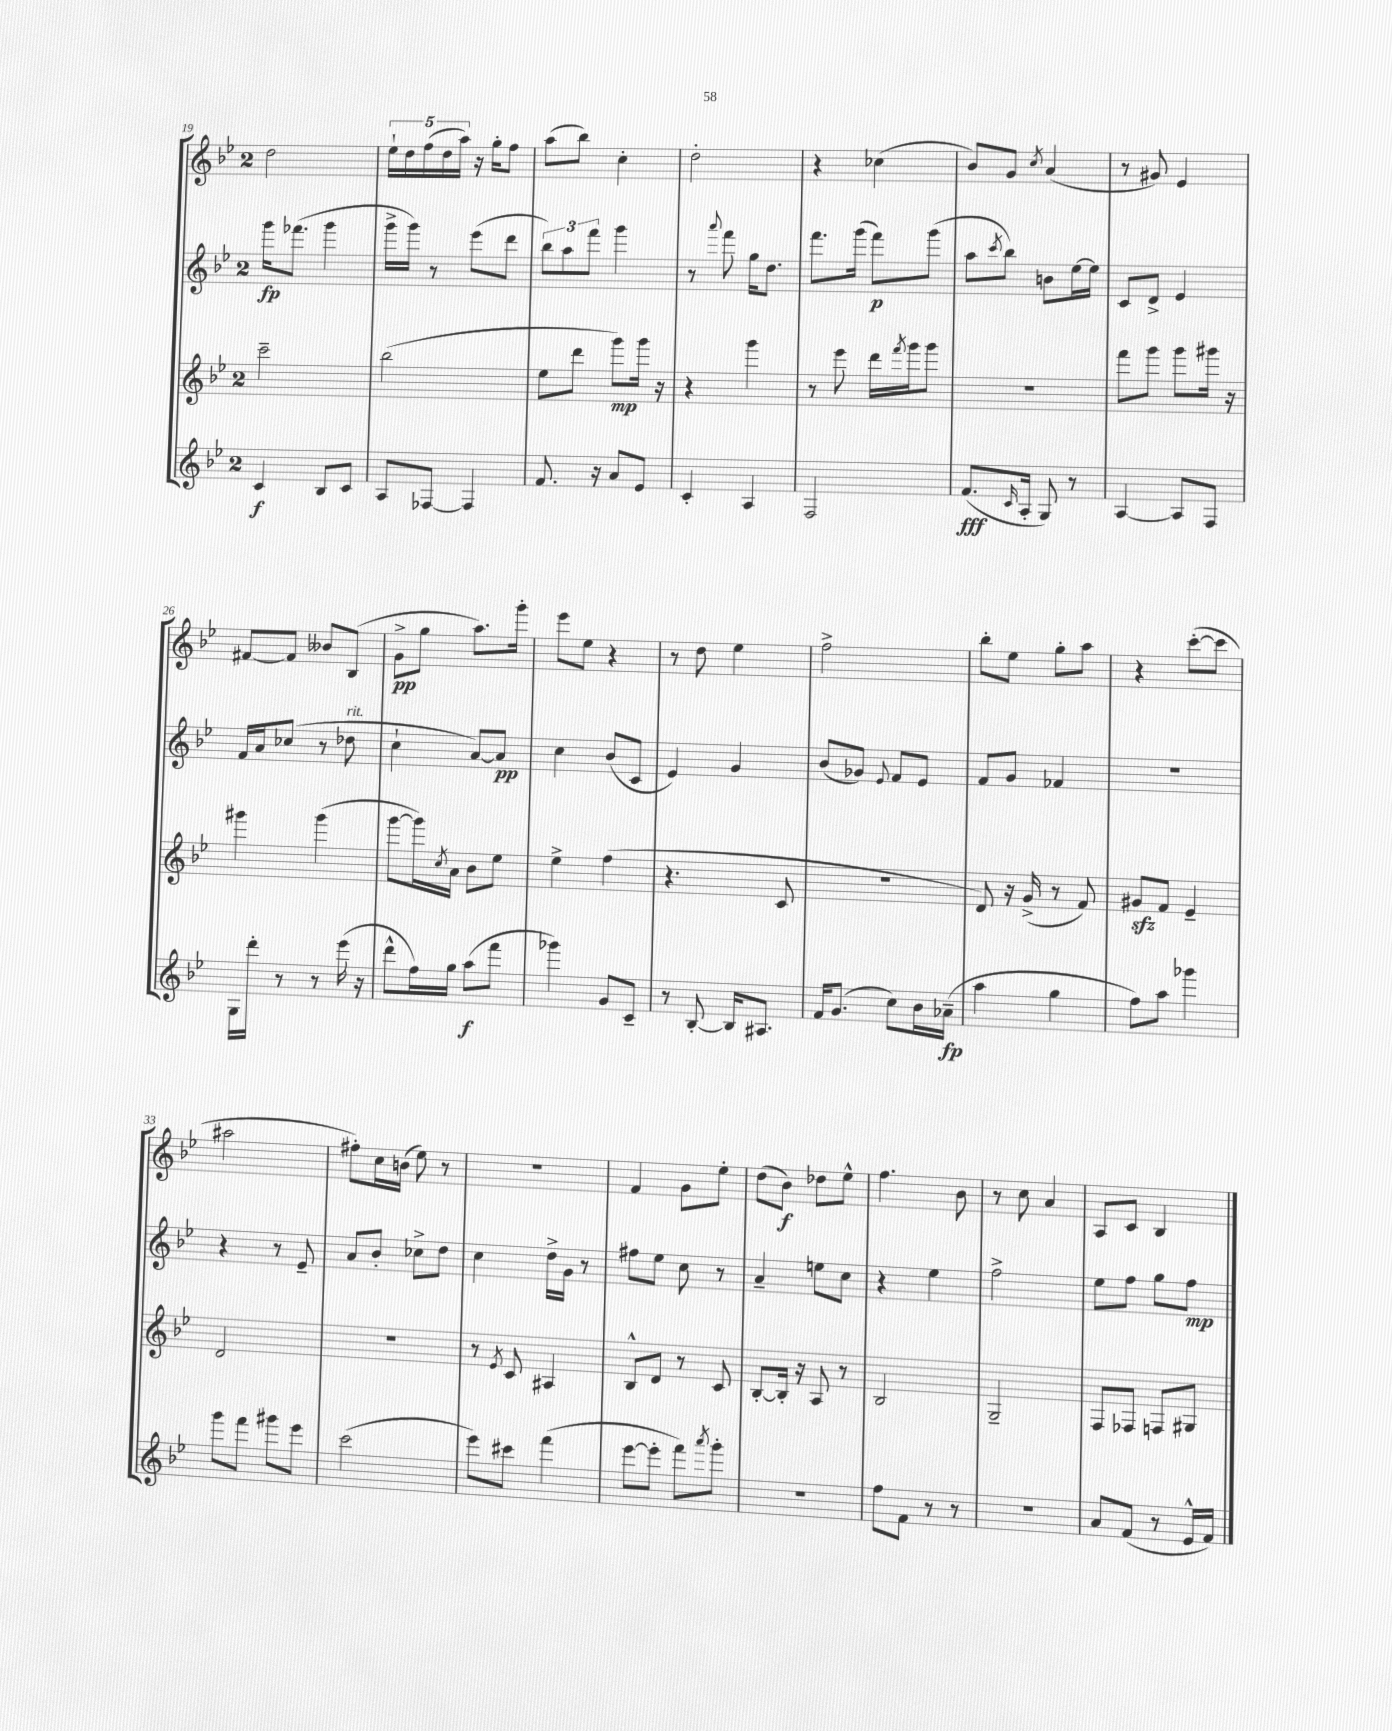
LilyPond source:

<<
\new StaffGroup <<
\new Staff = "s0" {
    \clef treble \key bes \major \once \override Staff.TimeSignature.style = #'single-digit \time 2/4
    d''2 |
    \tuplet 5/4 { ees''16-! d''16 f''16( d''16 a''16) } r16 g''16-. f''8 |
    a''8( bes''8) c''4-. |
    d''2-. |
    r4 ces''4( |
    bes'8) g'8 \acciaccatura { c''8 } a'4( |
    r8 gis'8) ees'4 |
    fis'8~ fis'8 beses'8 bes8( |
    g'8->\pp g''8 a''8.) g'''16-. |
    ees'''8 ees''8 r4 |
    r8 d''8 ees''4 |
    f''2-> |
    bes''8-. ees''8 g''8-. a''8 |
    r4 c'''8~-.( c'''8 |
    ais''2 |
    fis''8-.) c''16 b'16( ees''8) r8 |
    r2 |
    f'4 g'8 ees''8-. |
    d''8( bes'8\f) des''8 ees''8-^ |
    f''4. bes'8 |
    r8 c''8 a'4 |
    a8 c'8 bes4 \bar "|." |
}
\new Staff = "s1" {
    \clef treble \key bes \major \once \override Staff.TimeSignature.style = #'single-digit \time 2/4
    g'''16\fp fes'''8.( g'''4 |
    g'''16-> g'''16) r8 ees'''8( d'''8 |
    \tuplet 3/2 { bes''8) a''8 f'''8 } g'''4 |
    r8 \appoggiatura { a'''8 } f'''8 g''16 d''8. |
    f'''8. g'''16( f'''8\p) g'''8( |
    a''8 \acciaccatura { c'''8 } bes''8) b'8 ees''16~ ees''16 |
    c'8 d'8-> ees'4 |
    f'16 a'16 ces''8( r8 des''8^\markup { \italic "rit." } |
    c''4-! a'8~) a'8\pp |
    c''4 bes'8( c'8 |
    ees'4) g'4 |
    bes'8( ges'8) \appoggiatura { ees'8 } f'8 ees'8 |
    f'8 g'8 fes'4 |
    R2 |
    r4 r8 ees'8-- |
    a'8 bes'8-. ces''8-> d''8 |
    c''4 d''16-> g'16 r8 |
    fis''8 ees''8 c''8 r8 |
    a'4-- e''8 c''8 |
    r4 ees''4 |
    f''2-> |
    ees''8 f''8 g''8 f''8\mp \bar "|." |
}
\new Staff = "s2" {
    \clef treble \key bes \major \once \override Staff.TimeSignature.style = #'single-digit \time 2/4
    c'''2-- |
    bes''2( |
    ees''8 d'''8 g'''8\mp) g'''16 r16 |
    r4 g'''4 |
    r8 ees'''8 d'''16 \acciaccatura { f'''8 } g'''16 g'''8 |
    r2 |
    f'''8 g'''8 g'''8 gis'''16 r16 |
    gis'''4 gis'''4( |
    g'''8~ g'''16) \acciaccatura { c''8 } a'16 bes'8 ees''8 |
    ees''4-> f''4( |
    r4. c'8 |
    r2 |
    d'8) r16 g'16->( r8 f'8) |
    gis'8\sfz f'8 ees'4-- |
    d'2 |
    r2 |
    r8 \acciaccatura { ees'8 } c'8 ais4 |
    bes8-^ d'8 r8 c'8 |
    bes8~-. bes16-. r16 a8 r8 |
    bes2 |
    g2-- |
    f8 fes8 f8 gis8 \bar "|." |
}
\new Staff = "s3" {
    \clef treble \key bes \major \once \override Staff.TimeSignature.style = #'single-digit \time 2/4
    c'4\f bes8 c'8 |
    a8 fes8~ fes4 |
    f'8. r16 a'8 ees'8 |
    c'4-. a4 |
    f2 |
    f'8.\fff( \grace { c'16 } a16-. g8) r8 |
    a4~ a8 f8 |
    g16 d'''16-. r8 r8 ees'''16( r16 |
    d'''8-^ f''16) g''16 a''8\f( f'''8 |
    ges'''4) g'8 c'8-- |
    r8 bes8~-. bes16 ais8. |
    f'16 g'8.( c''8) bes'16 aes'16--\fp( |
    a''4 g''4 |
    f''8) a''8 ges'''4 |
    g'''8 f'''8 gis'''8 ees'''8 |
    c'''2( |
    ees'''8) cis'''8 f'''4( |
    ees'''8~ ees'''8-. f'''8) \acciaccatura { a'''8 } g'''8-. |
    R2 |
    f''8 f'8 r8 r8 |
    R2 |
    a'8 f'8( r8 ees'16-^ f'16) \bar "|." |
}
>>
>>
\layout { \context { \Score currentBarNumber = #19 } }
